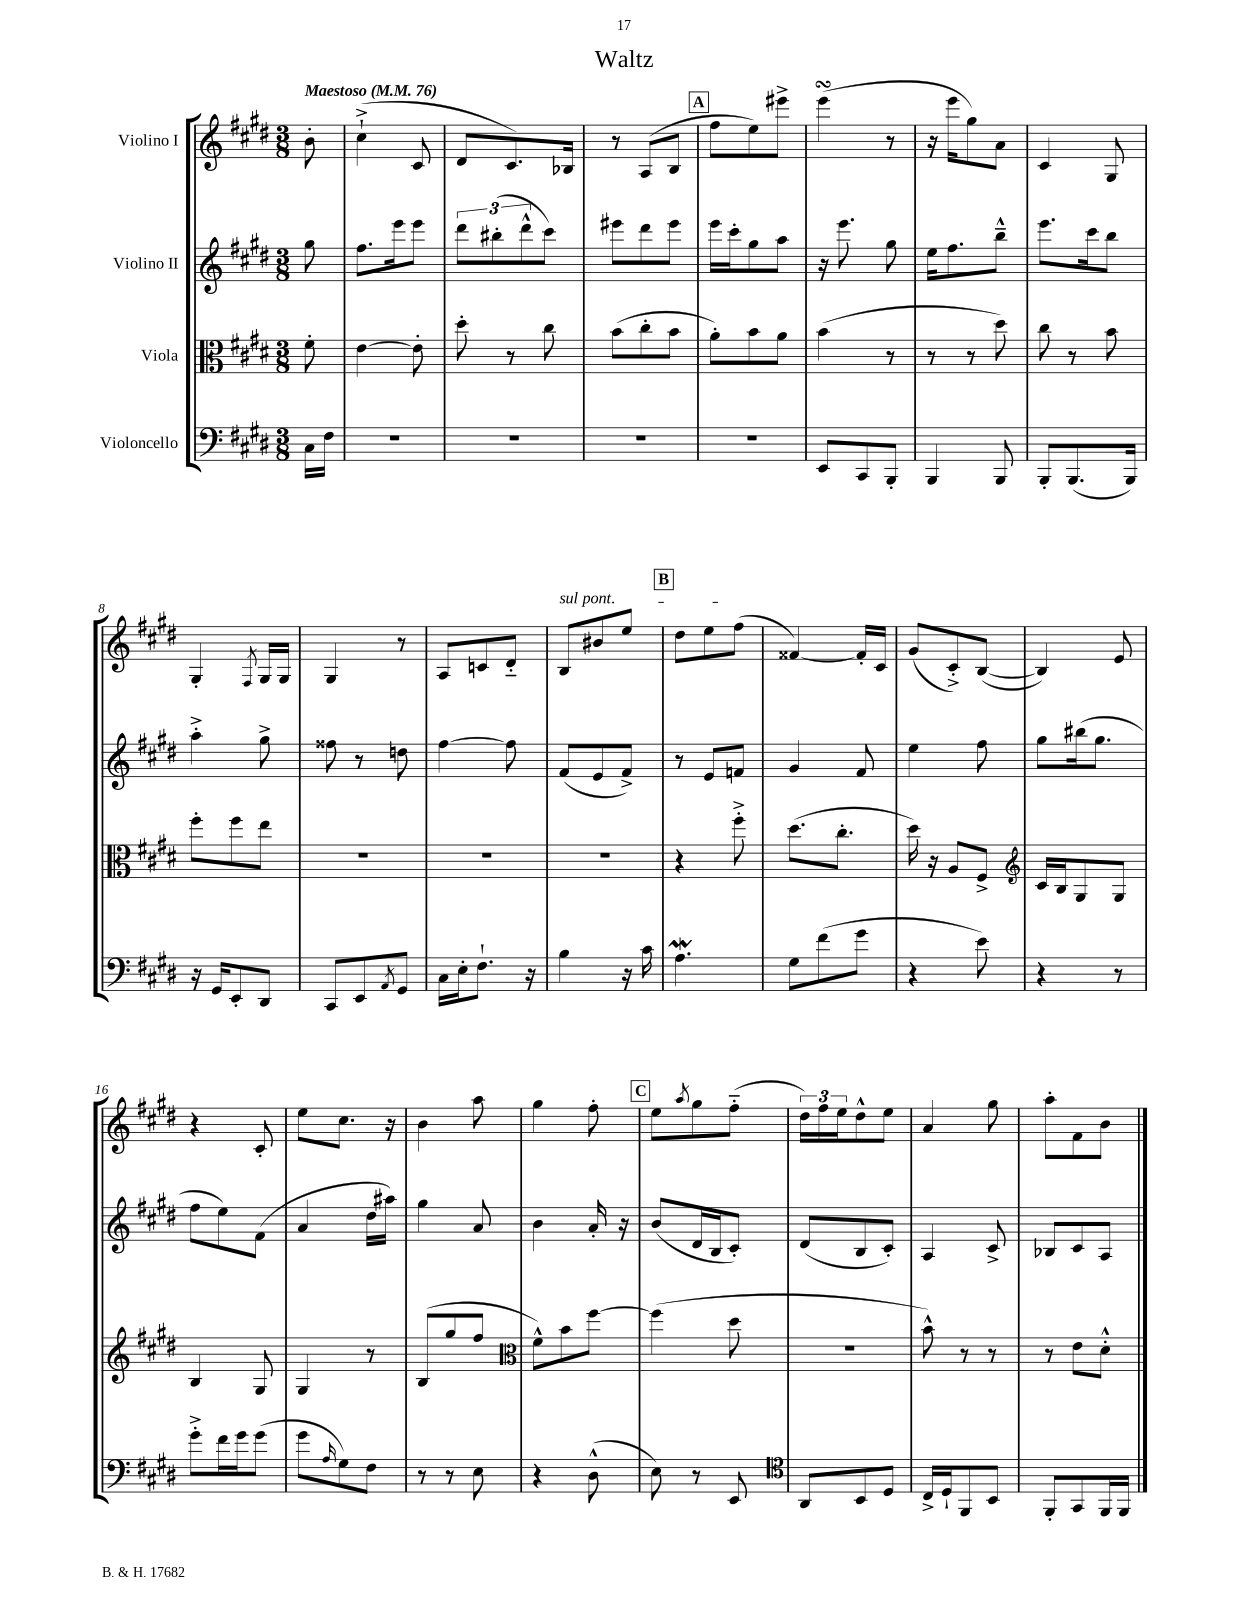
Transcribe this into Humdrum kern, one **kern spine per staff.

**kern	**kern	**kern	**kern
*staff4	*staff3	*staff2	*staff1
*clefF4	*clefC3	*clefG2	*clefG2
*k[f#c#g#d#]	*k[f#c#g#d#]	*k[f#c#g#d#]	*k[f#c#g#d#]
*M3/8	*M3/8	*M3/8	*M3/8
*MM76	*MM76	*MM76	*MM76
16C#	8f#'	8gg#	8b'
16F#	.	.	.
=	=	=	=
4.r	[4e	8.ff#	(4cc#`^
.	.	16eee	.
.	8e']	8eee	8c#
=	=	=	=
4.r	8dd#'	12ddd#	8d#
.	.	(12bb#'	.
.	8r	.	8.c#)
.	.	12ddd#^^	.
.	8cc#	8ccc#)	.
.	.	.	16B-
=	=	=	=
4.r	(8b	8eee#	8r
.	8cc#'	8ddd#	(8A
.	8b	8eee#	8B
=	=	=	=
4.r	8a')	16eee	8ff#
.	.	16ccc#'	.
.	8b	8gg#	8ee)
.	8a	8aa	8eee#^
=	=	=	=
8EE	(4b	16r	(4eee
.	.	8.eee	.
8CC#	.	.	.
8BBB'	8r	8gg#	8r
=	=	=	=
4BBB	8r	16ee	16r
.	.	8.ff#	16eee
.	8r	.	8gg#)
8BBB	8dd#)	8bb~^^	8a
=	=	=	=
8BBB'	8cc#	8.eee	4c#
(8.BBB	8r	.	.
.	.	16ccc#	.
.	8b	8bb	8G#
16BBB)	.	.	.
=	=	=	=
16r	8ff#'	4aa'^	4G#'
16GG#	.	.	.
8EE'	8ff#	.	.
.	.	.	8qF#
8DD#	8ee	8gg#^	16G#
.	.	.	16G#
=	=	=	=
8CC#	4.r	8ff##	4G#
8EE	.	8r	.
8qAA	.	.	.
8GG#	.	8dd	8r
=	=	=	=
16C#	4.r	[4ff#	8A
16E'	.	.	.
8.F#`	.	.	8c
.	.	8ff#]	8d#'~
16r	.	.	.
=	=	=	=
4B	4.r	(8f#	8B
.	.	8e	8b#
16r	.	8f#^)	8ee
16c#	.	.	.
=	=	=	=
4.A	4r	8r	8dd#
.	.	8e	8ee
.	8ff#'^	8f	(8ff#
=	=	=	=
8G#	(8.dd#	4g#	[4f##)
(8f#	.	.	.
.	8.cc#'	.	.
8g#	.	8f#	16f##']
.	.	.	16c#
=	=	=	=
4r	16dd#)	4ee	(8g#
.	16r	.	.
.	8A	.	8c#'^)
8e)	8F#^	8ff#	([8B
=	=	=	=
*	*clefG2	*	*
4r	16c#	8gg#	4B])
.	16B	.	.
.	8G#	(16bb#	.
.	.	8.gg#	.
8r	8G#	.	8e
=	=	=	=
8g#'^	4B	8ff#	4r
16f#	.	8ee)	.
16g#	.	.	.
(8g#	8G#	(8f#	8c#'
=	=	=	=
8g#	4G#	4a	8ee
16qqA	.	.	.
8G#)	.	.	8.cc#
8F#	8r	16dd#	.
.	.	16aa#)	16r
=	=	=	=
8r	(8B	4gg#	4b
8r	8gg#	.	.
8E	8ff#	8a	8aa
=	=	=	=
*	*clefC3	*	*
4r	8f#^^)	4b	4gg#
.	8b	.	.
(8D#^^	[8ff#	16a'	8ff#'
.	.	16r	.
=	=	=	=
8E)	(4ff#]	(8b	8ee
.	.	.	8qaa
8r	.	16d#	8gg#
.	.	16B	.
8EE	8dd#	8c#')	(8ff#'~
=	=	=	=
*clefC4	*	*	*
8AA	4.r	(8d#	24dd#)
.	.	.	24ff#
.	.	.	24ee
8BB	.	8B	8dd#^^
8D#	.	8c#')	8ee
=	=	=	=
16C#^	8b^^)	4A	4a
16D#`	.	.	.
8FF#	8r	.	.
8BB	8r	8c#^	8gg#
=	=	=	=
8FF#'	8r	8B-	8aa'
8GG#	8e	8c#	8f#
16FF#	8d#'^^	8A	8b
16FF#	.	.	.
==	==	==	==
*-	*-	*-	*-
